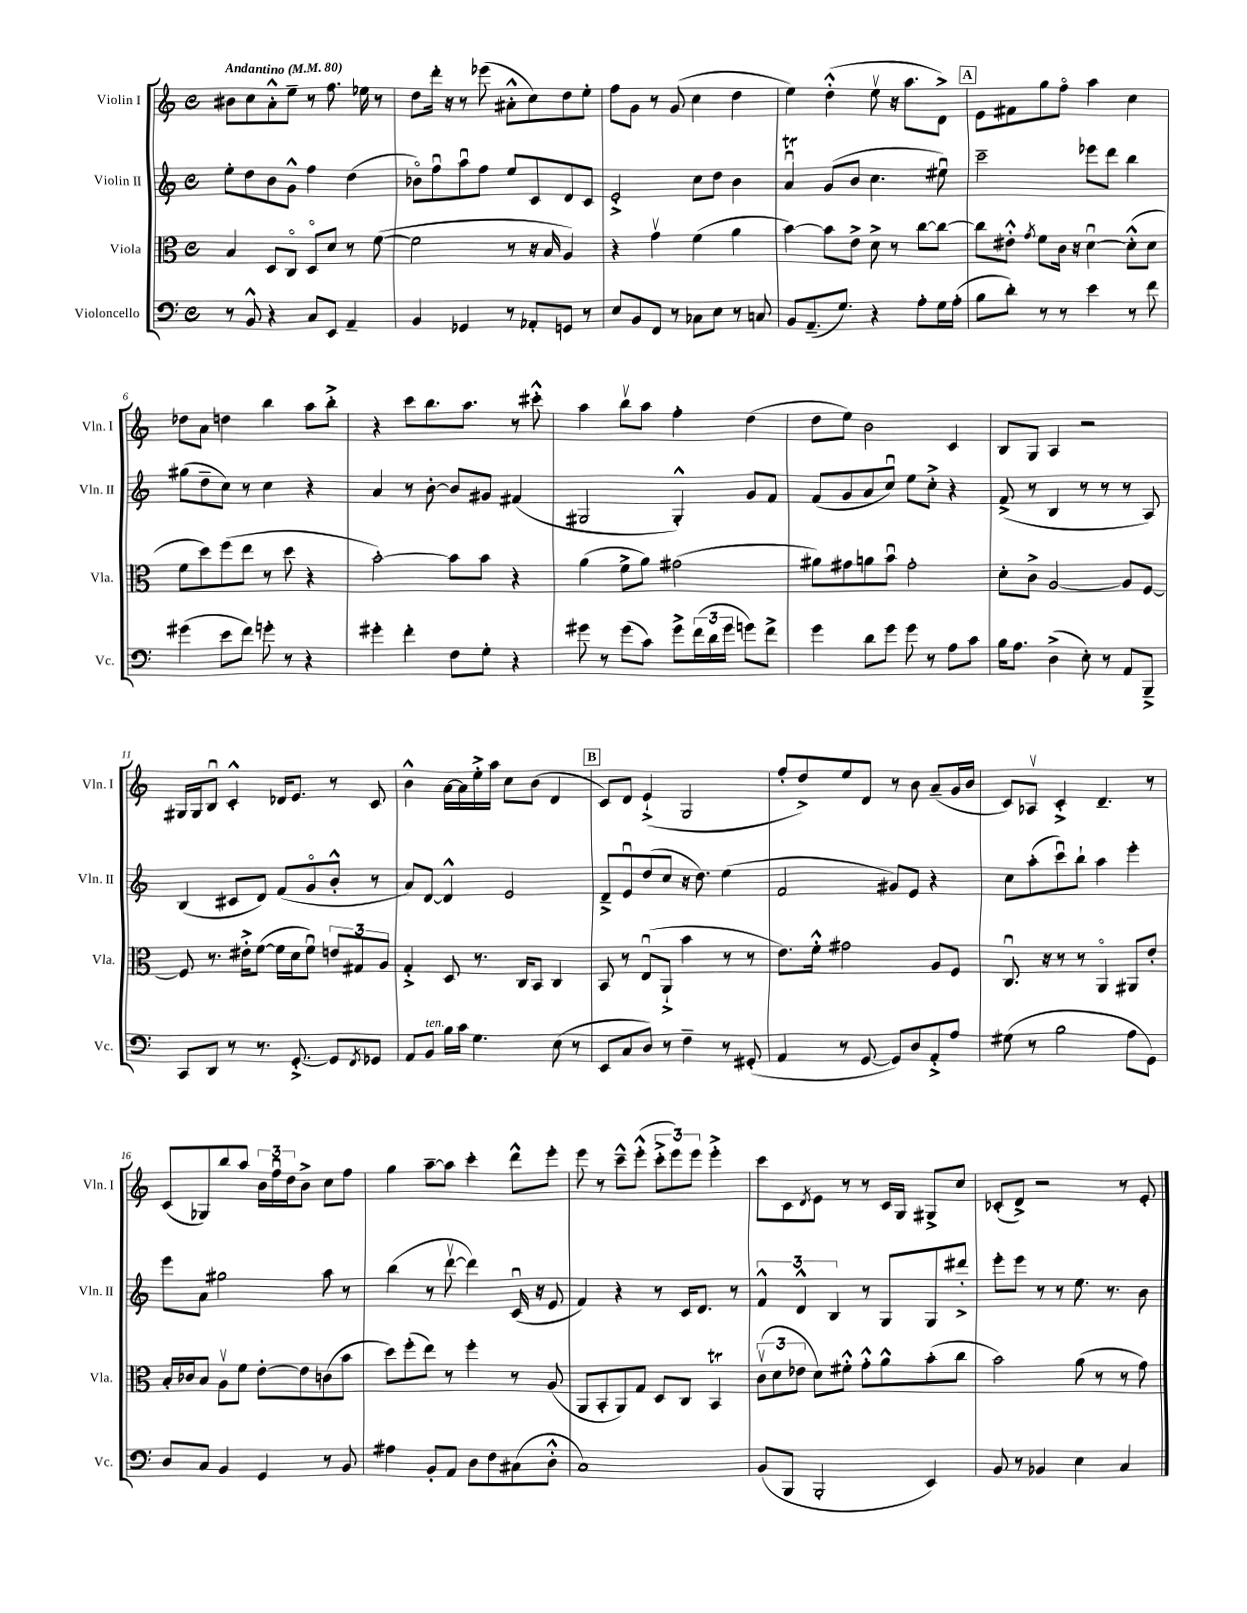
<<
\new StaffGroup <<
\new Staff = "s0" \with { instrumentName = "Violin I" shortInstrumentName = "Vln. I" } {
    \clef treble \key c \major \defaultTimeSignature \time 4/4 \tempo "Andantino" 4 = 80
    bis'8 c''8 a'8-.-^ e''8-- r8 f''8. ees''16 r8 |
    d''8 d'''16-. r16 r8 ees'''8( ais'8-.-^ c''8) d''8 e''8-. |
    f''8 g'8 r8 g'8( c''4 d''4 |
    e''4) d''4-.-^( e''8\upbow r16 a''8. d'8->) |
    \mark \markup { \box "A" } e'8 fis'8 g''8 f''8\flageolet a''4 c''4 |
    des''8 a'8 d''4 b''4 a''8 b''8-.-> |
    r4 c'''8 b''8. a''8. r8 cis'''8-.-^ |
    a''4 b''8\upbow a''8 f''4-. d''4( |
    d''8 e''8) b'2 c'4 |
    b8 g8 a4 r2 |
    gis16 gis16 b8\downbow c'4-.-^ des'16 e'8. r8 c'8 |
    b'4-^ a'16~ a'16 e''16-.-> a''16 c''8 b'8( d'4 |
    \mark \markup { \box "B" } c'8) d'8 e'4-!->( g2 |
    f''8-. d''8->) e''8 d'8 r8 b'8 a'8--( g'16 b'16 |
    c'8) aes8\upbow c'4-.-> d'4.-- r8 |
    c'8( ges8) b''8 a''8 \tuplet 3/2 { b'16 f''16\downbow d''16 } b'8-> c''8 f''8 |
    g''4 a''8~-- a''8 c'''4-. d'''8-^ e'''8-. |
    e'''8 r8 c'''8---^ e'''8-.-^( \tuplet 3/2 { c'''8-.-> e'''8) e'''8 } e'''4-.-> |
    c'''8 c'8 \acciaccatura { d'8 } e'8 r8 r8 c'16 g16 gis8-> c''8 |
    ces'8-.( d'8->) r2 r8 e'8-. \bar "|." |
}
\new Staff = "s1" \with { instrumentName = "Violin II" shortInstrumentName = "Vln. II" } {
    \clef treble \key c \major \defaultTimeSignature \time 4/4
    e''8-. d''8 b'8 g'8-^ f''4 d''4( |
    bes'8\flageolet) f''8\downbow a''8\downbow f''8 e''8 c'8 d'8 c'8 |
    e'2-.-> c''8 d''8 b'4 |
    a'4\downbow\trill g'8( b'8 c''4. eis''8\downbow) |
    \mark \markup { \box "A" } c'''2-- ees'''8 d'''8 b''4 |
    gis''8( d''8-- c''8) r8 c''4 r4 |
    a'4 r8 b'8~-. b'8 gis'8 fis'4( |
    gis2 gis4-.-^) g'8 f'8 |
    f'8( g'8 a'8 c''8\downbow) e''8 c''8-.-> r4 |
    f'8->( r8 b4 r8 r8 r8 a8) |
    b4( cis'8 d'8) f'8( g'8\flageolet b'8-.-^ r8 |
    a'8) d'8~ d'4-^ e'2 |
    \mark \markup { \box "B" } d'8---> e'8\downbow d''8( c''8 r16 d''8.) e''4( |
    f'2 gis'8) e'8 r4 |
    c''8 a''8-.( c'''8\downbow) b''8-! a''4 e'''4-. |
    e'''8 a'8 gis''2 a''8 r8 |
    b''4( r8 d'''8~\upbow d'''4) c'16\downbow( r16 e'8 |
    f'4) r4 r8 c'16 d'8. r8 |
    \tuplet 3/2 { f'4-^ d'4-^ b4 } r8 g8 g8 dis'''8-.-> |
    e'''8-. e'''8 r8 r8 e''8. r8. b'8 \bar "|." |
}
\new Staff = "s2" \with { instrumentName = "Viola" shortInstrumentName = "Vla." } {
    \clef alto \key c \major \defaultTimeSignature \time 4/4
    b4 d8 c8\flageolet d8\flageolet d'8 r8 f'8~( |
    f'2 r8 r16 b16 a4) |
    r4 g'4\upbow f'4( a'4 |
    b'4~) b'8 e'8-> d'8-> r8 c''8~ c''8~ |
    \mark \markup { \box "A" } c''8 eis'8-.-^ \acciaccatura { g'8 } f'8 c'16 r16 d'4~\downbow d'8-.-^( d'8 |
    f'8 d''8) f''8( e''8 r8 d''8 r4 |
    b'2~-.) b'8 b'8 r4 |
    a'4( f'8-> a'8) gis'2( |
    ais'8) gis'8 a'8 b'8\downbow gis'2-. |
    d'8-. c'8-> a2~ a8 f8~ |
    f8 r8. eis'16-.-> f'8~( f'16 d'16 f'8\downbow) \tuplet 3/2 { e'8 gis8 a8 } |
    g4-.-> d8 r8. c16 b,8 c4 |
    \mark \markup { \box "B" } b,8 r8 e8\downbow( a,8-!-> b'4 r8 r8 |
    e'8.) f'16-.-^ gis'2 a8 f8 |
    c8.\downbow r16 r8 r8 a,4\flageolet ais,8 e'8-. |
    b16-. ces'16 b8 a8\upbow f'8 e'8~-. e'8 c'8( b'8 |
    d''8) f''8-.( e''8) r8 f''4-. r8 a8( |
    a,8 b,8-. a,8) g8 d8 c8 b,4\trill |
    \tuplet 3/2 { c'8\upbow( d'8 ees'8 } d'8) fis'8-.-^ g'8-.-^ a'8-^ b'8-.( c''8 |
    b'2) a'8( r8 r8 g'8) \bar "|." |
}
\new Staff = "s3" \with { instrumentName = "Violoncello" shortInstrumentName = "Vc." } {
    \clef bass \key c \major \defaultTimeSignature \time 4/4
    r8 b,8-^ r4 c8 e,8 a,4-- |
    b,4 ges,4 r8 aes,8-. g,8 r8 |
    e8 b,8 f,8 r8 ces8 e8 r8 c8 |
    b,8 a,8.--( g8.) r4 a8-. g16 a16-.( |
    \mark \markup { \box "A" } b8 d'8-.) r8 r8 e'4 r8 f'8 |
    gis'4( e'8 f'8) g'8-. r8 r4 |
    gis'4-. f'4-. f8 g8-. r4 |
    gis'8 r8 gis'8( c'8) gis'8-> \tuplet 3/2 { f'16( d'16 gis'16 } g'8) f'8-> |
    g'4 d'8 g'8 g'8 r8 a8 c'8 |
    b16 a8. d4->( e8-.) r8 a,8 b,,8---> |
    c,8 d,8 r8 r8. g,8.~-.-> g,8 \acciaccatura { f,8 } ges,8 |
    a,8 b,8^\markup { \italic "ten." } b16 c'16 g4. e8( r8 |
    \mark \markup { \box "B" } e,8 c8 d8) r8 f4-- r8 gis,8-.( |
    a,4 r8 g,8~ g,8) d8 a,8-.-> a8 |
    gis8( r8 b2 a8 g,8) |
    d8 c8 b,4 g,4 r8 b,8 |
    ais4 b,8-. a,8 d8 f8 cis8( d8-.-^ |
    c1) |
    b,8( b,,8 b,,2-. e,4) |
    b,8 r8 bes,4 e4 c4 \bar "|." |
}
>>
>>
